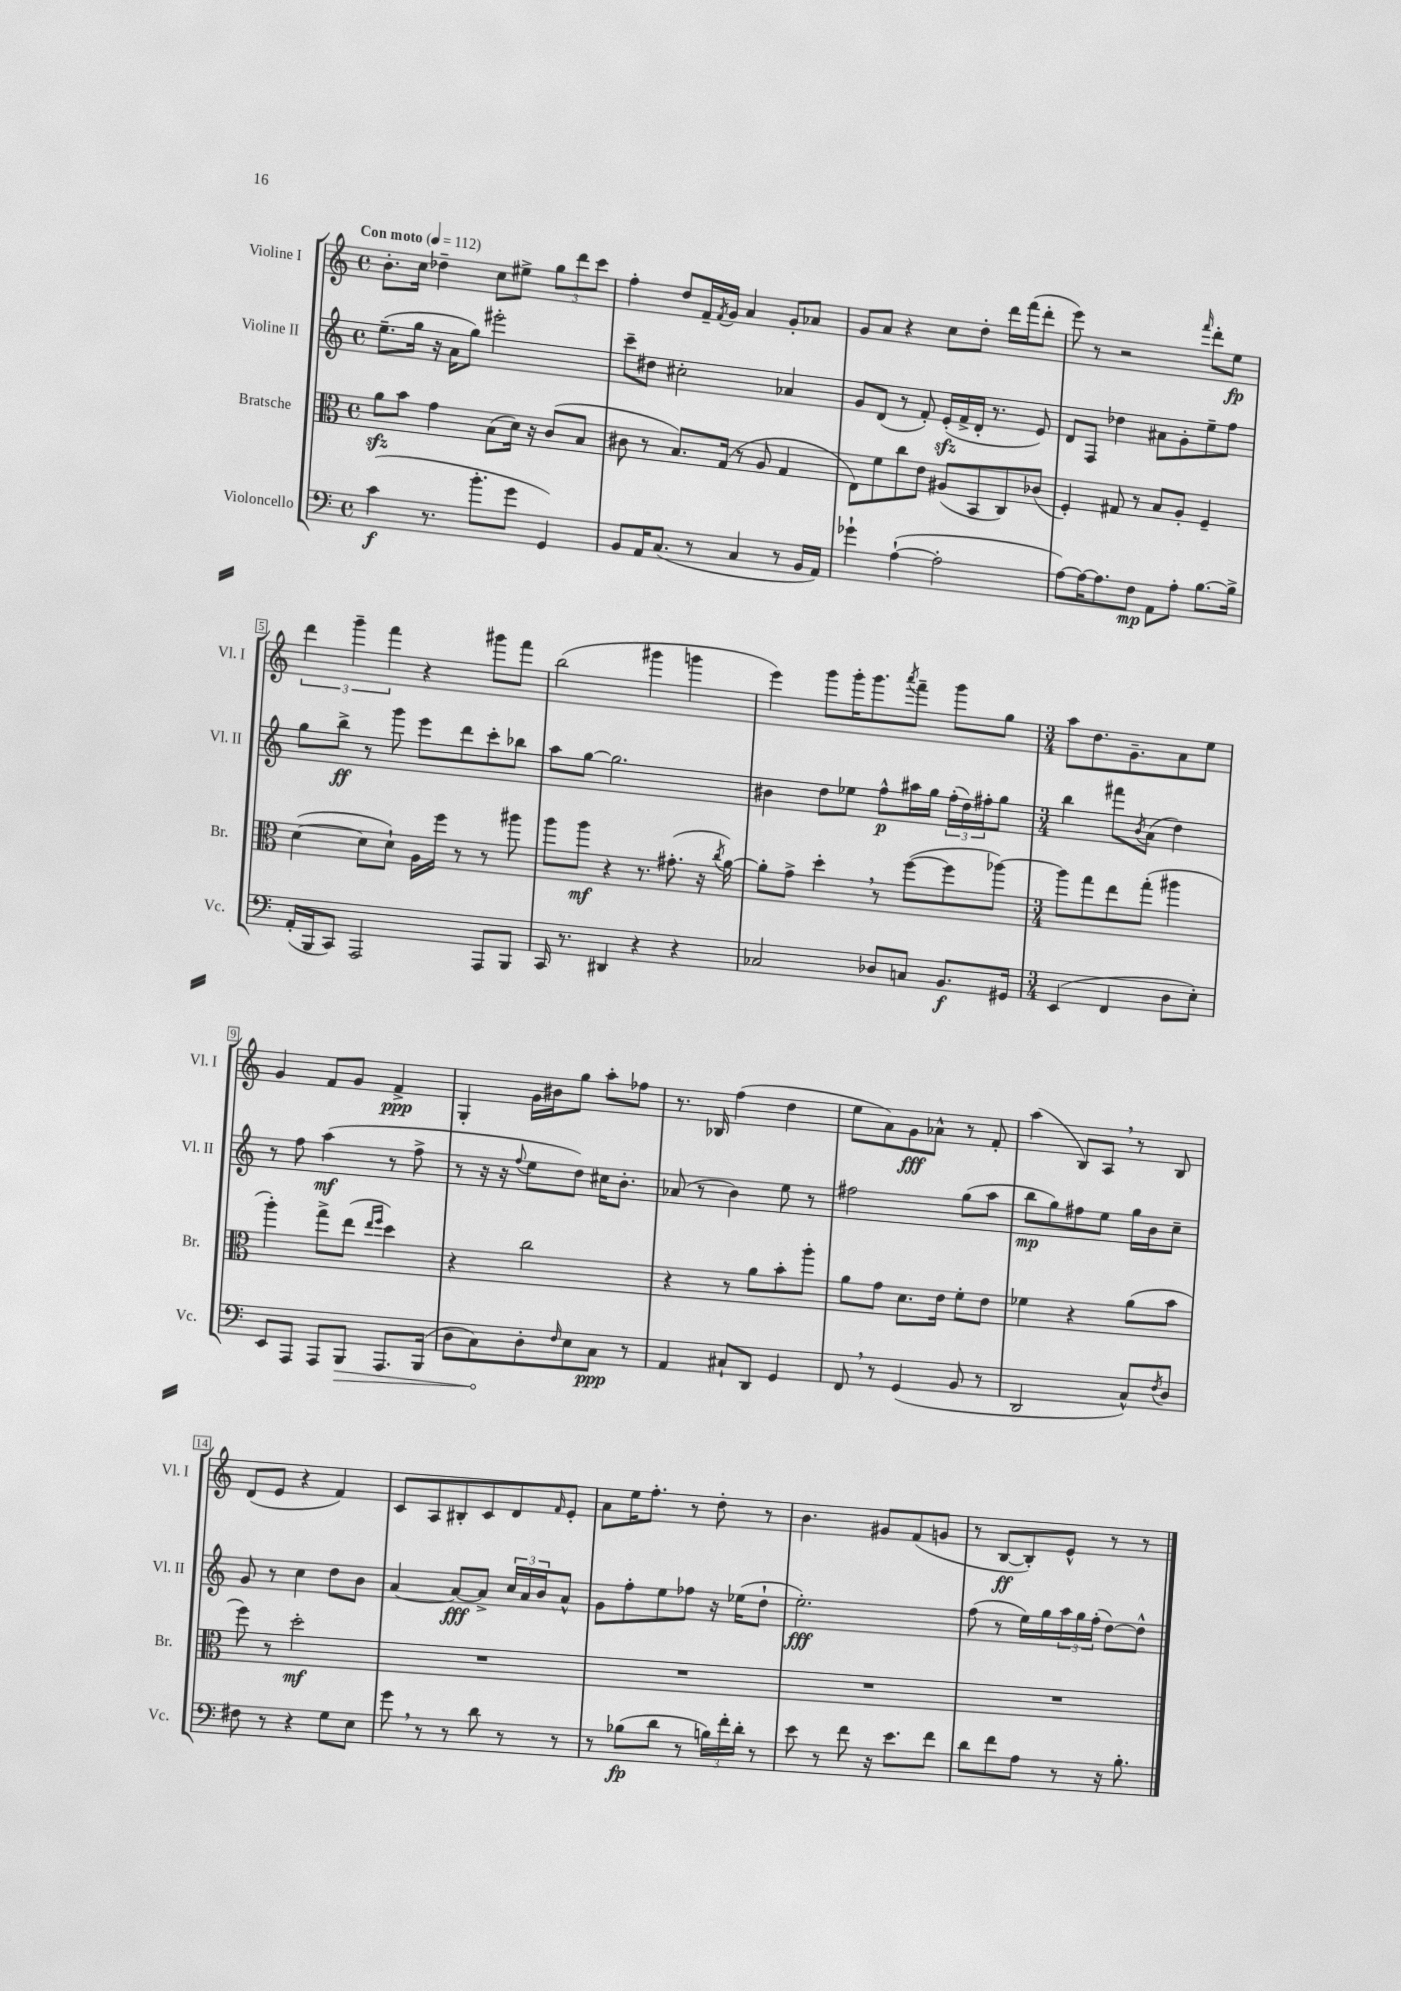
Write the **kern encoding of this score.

**kern	**kern	**kern	**kern
*staff4	*staff3	*staff2	*staff1
*clefF4	*clefC3	*clefG2	*clefG2
*k[]	*k[]	*k[]	*k[]
*M4/4	*M4/4	*M4/4	*M4/4
*met(c)	*met(c)	*met(c)	*met(c)
*MM112	*MM112	*MM112	*MM112
(4c	8a	(8.ee~	8.b'
.	8b	.	.
.	.	16gg	16cc
8.r	4g	16r	4dd-~
.	.	16a	.
.	.	8gg)	.
8.b'	.	.	.
.	(8B	2eee#'	8cc
8g	16d)	.	8ee#^
.	16r	.	.
4GG)	(8c	.	12gg
.	.	.	12ddd
.	8B	.	.
.	.	.	12ccc
=	=	=	=
8BB	8c#	8ccc~	4ff'
16AA	8r	8dd#	.
(8.C	.	.	.
.	8.B)	2cc#'	8dd
8r	.	.	16f~
.	.	.	8qf
.	(16G	.	16g
4C	8r	.	4a
.	8A	.	.
8r	4G	4a-	8g'
16BB	.	.	8a-
16AA)	.	.	.
=	=	=	=
4g-`	8E)	8g	8g
.	8f	(8d	8a
([4A`	8cc	8r	4r
.	8e	8f')	.
2A']	(8A#	(16e'	8cc
.	.	16f^	.
.	8BB	16d'	8dd'
.	.	8.r	.
.	8C)	.	16ddd
.	.	.	(16fff
.	(8c-	8e)	8ddd'
=	=	=	=
[8A)	4F')	8d	8eee)
16A_	.	8F	8r
8.A]	.	.	.
.	8G#	4dd-	2r
8F	8r	.	.
8AA	8B	8a#	.
8A'	8A'	8g'	.
.	.	.	16qqfff
[8.B	4F~	8ee~	8ddd'
.	.	8ff	8ee
16B^]	.	.	.
=	=	=	=
(16AA'	([4d	8gg	6ddd
16BBB	.	.	.
8CC)	.	8bb^	.
.	.	.	6ggg~
2AAA	8d]	8r	.
.	.	.	6fff
.	8d`)	8ggg	.
.	16A	8eee	4r
.	16ff	.	.
.	8r	8ddd	.
8AAA	8r	8ccc'	8ggg#
8BBB	8aa#	8bb-	8fff
=	=	=	=
16CC	8aa	8aa	(2bb
8.r	.	.	.
.	8aa	[8gg	.
4DD#	4r	2.gg]	.
4r	8.r	.	4ggg#
.	(8.g#'	.	.
4r	.	.	4ggg
.	16r	.	.
.	8qcc	.	.
.	[16a)	.	.
=	=	=	=
2C-	8a']	4b#	4eee)
.	8g^	.	.
.	4dd'	8dd	8ggg
.	.	8ee-	16ggg'
.	.	.	8.ggg
8D-	8r	8ff^^	.
.	.	.	8qaaa
8C	([8ff	16aa#	8fff~
.	.	16gg	.
8.BB	8ff]	(24ff'	8ggg
.	.	24dd)	.
.	.	24ff#'	.
.	[8aa-)	8gg	8gg
16GG#	.	.	.
=	=	=	=
*M3/4	*M3/4	*M3/4	*M3/4
(4EE	8aa-]	4bb	8aa
.	8gg	.	8.dd
4FF	8ee	8fff#	.
.	.	.	8.g~
.	.	8qb	.
.	(8gg'	(8a	.
8D	4aa#	4dd)	8a
8E')	.	.	8ee
=	=	=	=
8EE	4aa')	8r	4g
8AAA	.	8ff	.
8AAA	8gg^	(4aa	8f
8BBB	(8ee	.	8g
.	16qqee	.	.
.	16qqff	.	.
8.AAA	4dd)	8r	4f^
.	.	8ff^	.
(16BBB	.	.	.
=	=	=	=
8D	4r	8r	4G'
8C)	.	16r	.
.	.	16r	.
.	.	8qqff	.
8D'	2cc	8ee	16g
.	.	.	16b#
16qqF	.	.	.
8E	.	8dd)	8gg
8C	.	16cc#	8aa'
.	.	8.b'	.
8r	.	.	8ff-
=	=	=	=
4AA	4r	(8a-	8.r
.	.	8r	.
.	.	.	16B-
8C#`	8r	4b)	(4ff
8DD	8a	.	.
4GG	8b'	8ee	4dd
.	8aa'	8r	.
=	=	=	=
8FF	8a	2ff#	8ee
8r	8g	.	8a)
(4GG	8.d	.	8g
.	.	.	8a-^^
.	16e	.	.
8BB	8f'	(8gg	8r
8r	8e	8aa	8f'
=	=	=	=
2DD	4f-	8bb	(4aa
.	.	8gg)	.
.	4r	8ff#	8B)
.	.	8ee	8A
8C^^)	(8a	16gg	8r
.	.	16b	.
8qF	.	.	.
8D	8b	8cc~	8B
=	=	=	=
8F#	8ff)	8g	(8d
8r	8r	8r	8e
4r	2dd'	4cc	4r
8G	.	8dd	4f)
8E	.	8b	.
=	=	=	=
8g	2.r	[4a	8c
8r	.	.	8A
8r	.	8a_	8B#'
8d	.	8a^]	8c
8r	.	24cc	8d
.	.	24a	.
.	.	24b	.
.	.	.	16qqf
8r	.	8a^^	8e'
=	=	=	=
8r	2.r	8g	8a
(8B-	.	8ff'	16ee
.	.	.	8.ff'
8d	.	8ee	.
8r	.	8ff-	8r
24B)	.	16r	8dd'
24f'	.	.	.
.	.	(16ee-	.
24d'	.	.	.
8r	.	8dd`	8r
=	=	=	=
8e	2.r	2.ee')	4.b
8r	.	.	.
8f	.	.	.
16r	.	.	8g#
8.e	.	.	.
.	.	.	(8f
8f	.	.	8g
=	=	=	=
8d	2.r	(8ff	8r
8f	.	8r	[8B
8A	.	16ee)	8B'])
.	.	16gg	.
8r	.	24aa	8e^^
.	.	24gg	.
.	.	(24ff'	.
16r	.	[8dd)	8r
8.B'	.	.	.
.	.	8dd^^]	8r
==	==	==	==
*-	*-	*-	*-
